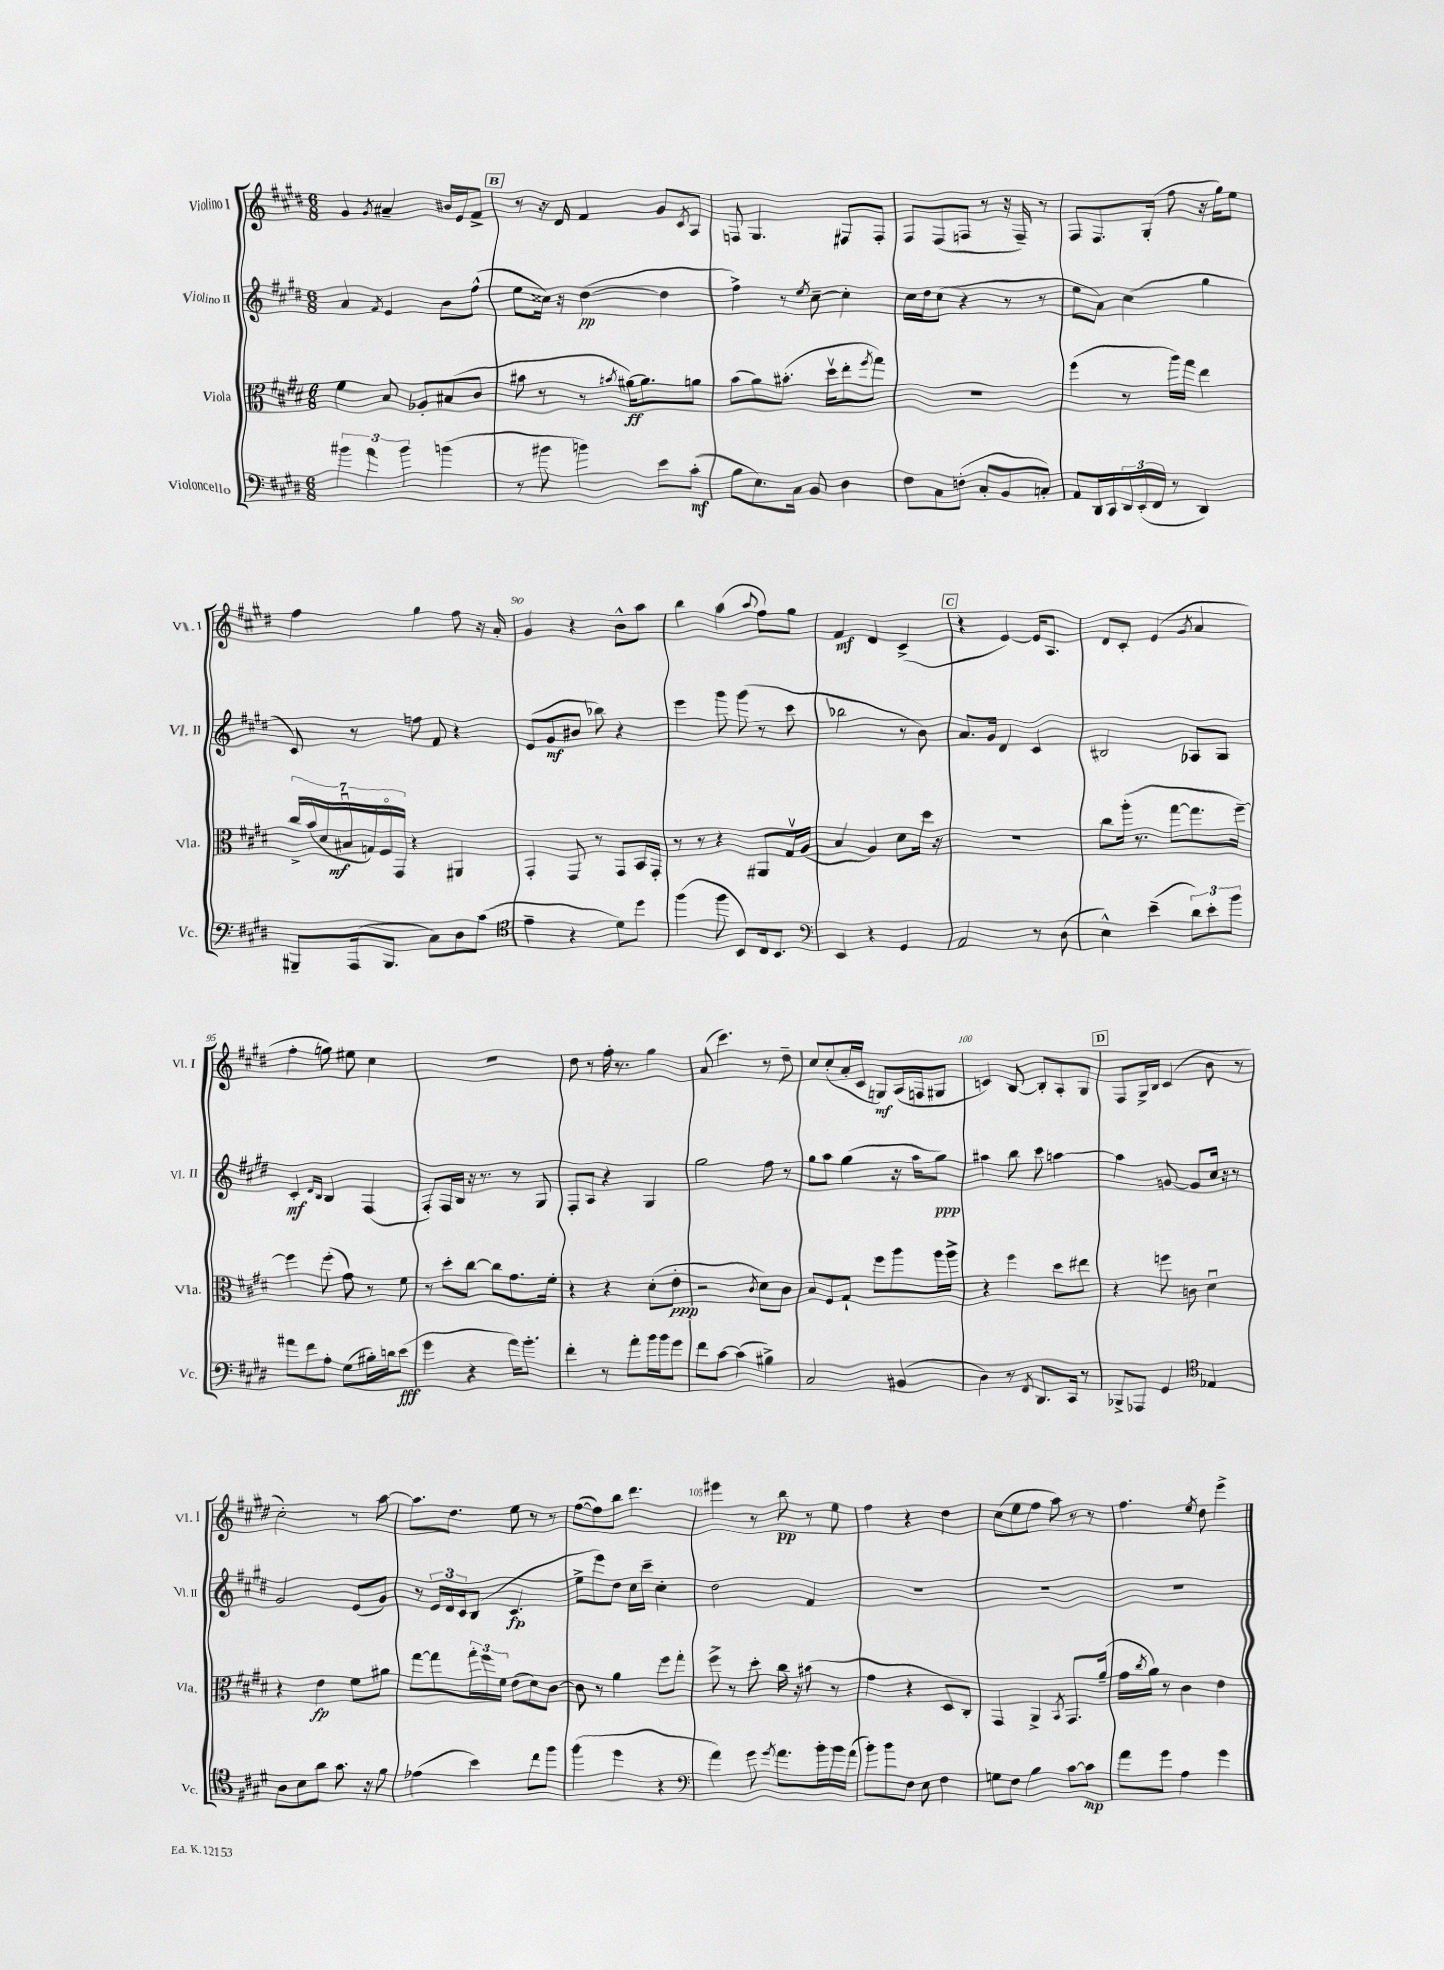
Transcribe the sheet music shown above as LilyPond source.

<<
\new StaffGroup <<
\new Staff = "s0" \with { instrumentName = "Violino I" shortInstrumentName = "Vl. I" } {
    \clef treble \key e \major \numericTimeSignature \time 6/8
    gis'4 \acciaccatura { gis'8 } ais'4-- bis'16 e'16 fis'8-> |
    \mark \markup { \box "B" } r8 r16 dis'16 fis'4 gis'8 \acciaccatura { cis'8 } a8 |
    f8 gis4. fis8 fis8-. |
    fis8 fis8( f8 r8 r16 f16--) r8 |
    fis8 fis8. gis16-.( fis''8 r16 gis''16) e''8 |
    fis''4 gis''4 fis''8 r16 a'16-. |
    gis'4 r4 b'8-^ a''8 |
    b''4 a''4( \appoggiatura { a''8 } fis''8) gis''8 |
    fis'4\mf dis'4 cis'4->( |
    \mark \markup { \box "C" } r4 e'4~) e'16 a8. |
    dis'8 cis'8-. e'4( \acciaccatura { gis'8 } a'4 |
    fis''4-. g''8) eis''8 cis''4 |
    R2. |
    dis''8 r8 fis''16-. r8. gis''4 |
    a'8( cis'''4.) r8 dis''8-- |
    cis''8 cis''8-.( a'16-. cis'16 g8\mf) a16( f16 gis8 |
    c'4) b8~ b8-. a8-. gis8 |
    \mark \markup { \box "D" } fis8 gis16-> b16 cis'4( b'8 r8 |
    cis''2-.) r8 a''8~ |
    a''8. dis''8. e''8 r8 r8 |
    fis''8~( fis''8) b''8 dis'''4. |
    eis'''4 r8 b''8\pp r8 e''8 |
    fis''4 r4 dis''4 |
    cis''8( e''8 fis''8 a''8) r8 r8 |
    fis''4. \acciaccatura { e''8 } dis''8 e'''4-> \bar "|." |
}
\new Staff = "s1" \with { instrumentName = "Violino II" shortInstrumentName = "Vl. II" } {
    \clef treble \key e \major \numericTimeSignature \time 6/8
    a'4 \acciaccatura { fis'8 } e'4 b'8 fis''8-^( |
    \mark \markup { \box "B" } e''8 cisis''16) r16 dis''4~\pp( dis''4 |
    fis''4->) r8 \acciaccatura { e''8 } cis''8~-- cis''4-. |
    cis''16 dis''16 cis''8( r4 r8 r8 |
    e''8 a'8) cis''4( gis''4 |
    cis'8) r8 f''8 fis'8 r4 |
    e'8( gis'8\mf bis'8 bes''8) r4 |
    e'''4 gis'''8 gis'''8( r8 cis'''8 |
    bes''2 r8 b'8) |
    \mark \markup { \box "C" } a'8. gis'16 dis'4 cis'4 |
    bis2 aes8 gis8 |
    cis'4-.\mf \grace { dis'16 b16 } b4 fis4( |
    fis8-.) fis16 b16 r16 r8. r8 gis8 |
    fis8-. a8 r4 gis4 |
    gis''2 fis''8 r8 |
    gis''8 a''8 gis''4( r16 a''16 gis''8\ppp) |
    ais''4 b''8 cis'''8 a''4~ |
    \mark \markup { \box "D" } a''4 g'8~ g'8 cis''16 r16 r8 |
    gis'2 e'8( gis'8) |
    r8 \tuplet 3/2 { e'16 dis'16 cis'16 } b8( cis'4.\fp |
    e''8-> e'''8) dis''8 cis''16 cis'''16-- cis''4-. |
    dis''2 fis'4 |
    R2. |
    R2. |
    R2. \bar "|." |
}
\new Staff = "s2" \with { instrumentName = "Viola" shortInstrumentName = "Vla." } {
    \clef alto \key e \major \numericTimeSignature \time 6/8
    fis'4 b8 aes8-. bis8( cis'8 |
    \mark \markup { \box "B" } bis'8 r8 r8 \acciaccatura { b'8 } ais'16~\ff) ais'8. a'8 |
    b'8( a'8) bis'8.-.( dis''16\upbow e''8-. \acciaccatura { fis''8 } gis''8) |
    R2. |
    fis''4( r8 a''16) gis''16 e''4 |
    \tuplet 7/4 { cis''16-> b'16( dis'16 bis16\downbow\mf g16) fis16\flageolet gis,16 } r4 ais,4 |
    gis,4-. gis,8 r8 gis,8 b,16 gis,16-. |
    r8 r8 r4 ais,8 gis16\upbow a16( |
    b4 a4) dis'8 dis''16 r16 |
    \mark \markup { \box "C" } R2. |
    cis''8 a''16-.( r8. gis''8~ gis''8. fis''16~--) |
    fis''4 fis''8-.( gis'8) r8 fis'8 |
    r8 dis''8-. cis''8~ cis''8 gis'8. fis'16-. |
    r4 r4 dis'8-.( e'8-.\ppp |
    r2 \acciaccatura { cis'8 } dis'8) cis'8 |
    b8 fis8 gis8-! fis''8 a''8 a''16 a''16-> |
    r4 fis''4 dis''8 eis''8 |
    \mark \markup { \box "D" } r4 f''8 c'8 dis'4\downbow |
    r4 e'4\fp fis'8 ais'8 |
    gis''8~ gis''8 \tuplet 3/2 { gis''16-. fis''16 fis'16 } e'8( dis'8) cis'8~ |
    cis'8 r8 a'4 fis''8 gis''8-. |
    fis''8-> r8 dis''8-. cis''16 r16 bis'8( r8 |
    gis'4 r4 dis8 cis8-.) |
    gis,4 a,4-> \acciaccatura { b,8 } gis,8. a'16--( |
    gis'16 \acciaccatura { cis''8 } a'16) r8 cis'4 e'4 \bar "|." |
}
\new Staff = "s3" \with { instrumentName = "Violoncello" shortInstrumentName = "Vc." } {
    \clef bass \key e \major \numericTimeSignature \time 6/8
    \tuplet 3/2 { bis'4 a'4 bis'4 } b'4( |
    \mark \markup { \box "B" } r8 bis'8 b'4) e'8 cis'8-.\mf( |
    b8 e8.) cis16 b,8 dis4 |
    fis8 cis8 f8-.( cis8-. b,8 c8-.) |
    a,8 dis,16 cis,16 \tuplet 3/2 { dis,16 e,16-.( fis,16 } r8 dis,4) |
    bis,,8-- a,,16( bis,,8. cis8) dis8 cis'8( |
    \clef tenor e'4-- r4 dis'8) dis''8 |
    fis''4( fis''8 b,8) cis16 b,8. |
    \clef bass e,4 r4 gis,4 |
    \mark \markup { \box "C" } a,2 r8 dis8( |
    e4-^) e'4--( \tuplet 3/2 { dis'8) e'8-. b'8 } |
    ais'8 fis'8 a8-. gis8( bis16-.) d'16 e'8\fff( |
    gis'4 r4 a'16) b'8.-. |
    fis'4-. r8 a'8-. b'16 b'16 gis'8 |
    fis'8 cis'8~ cis'4( bis4->) |
    cis2 bis,4( |
    dis4) r8 \acciaccatura { fis,8 } dis,8. cis,16 r8 |
    \mark \markup { \box "D" } bes,,8-> aes,,8 gis,4 \clef tenor ees4 |
    a8 b8 a'8 gis'8. r16 fis'8 |
    ees'4( b'4) cis''8 fis''8 |
    fis''4( dis''4 r4 |
    \clef bass a'4) gis'8 \acciaccatura { gis'8 } a'8. b'16-. b'16 a'16( |
    b'8-.) b'8 fis8 e8 fis4 |
    g8 fis8 b4 cis'8~ cis'8\mp |
    a'8 gis'8 a4 gis'4 \bar "|." |
}
>>
>>
\layout { \context { \Score currentBarNumber = #84 \override BarNumber.break-visibility = ##(#f #t #t) barNumberVisibility = #(every-nth-bar-number-visible 5) } }
